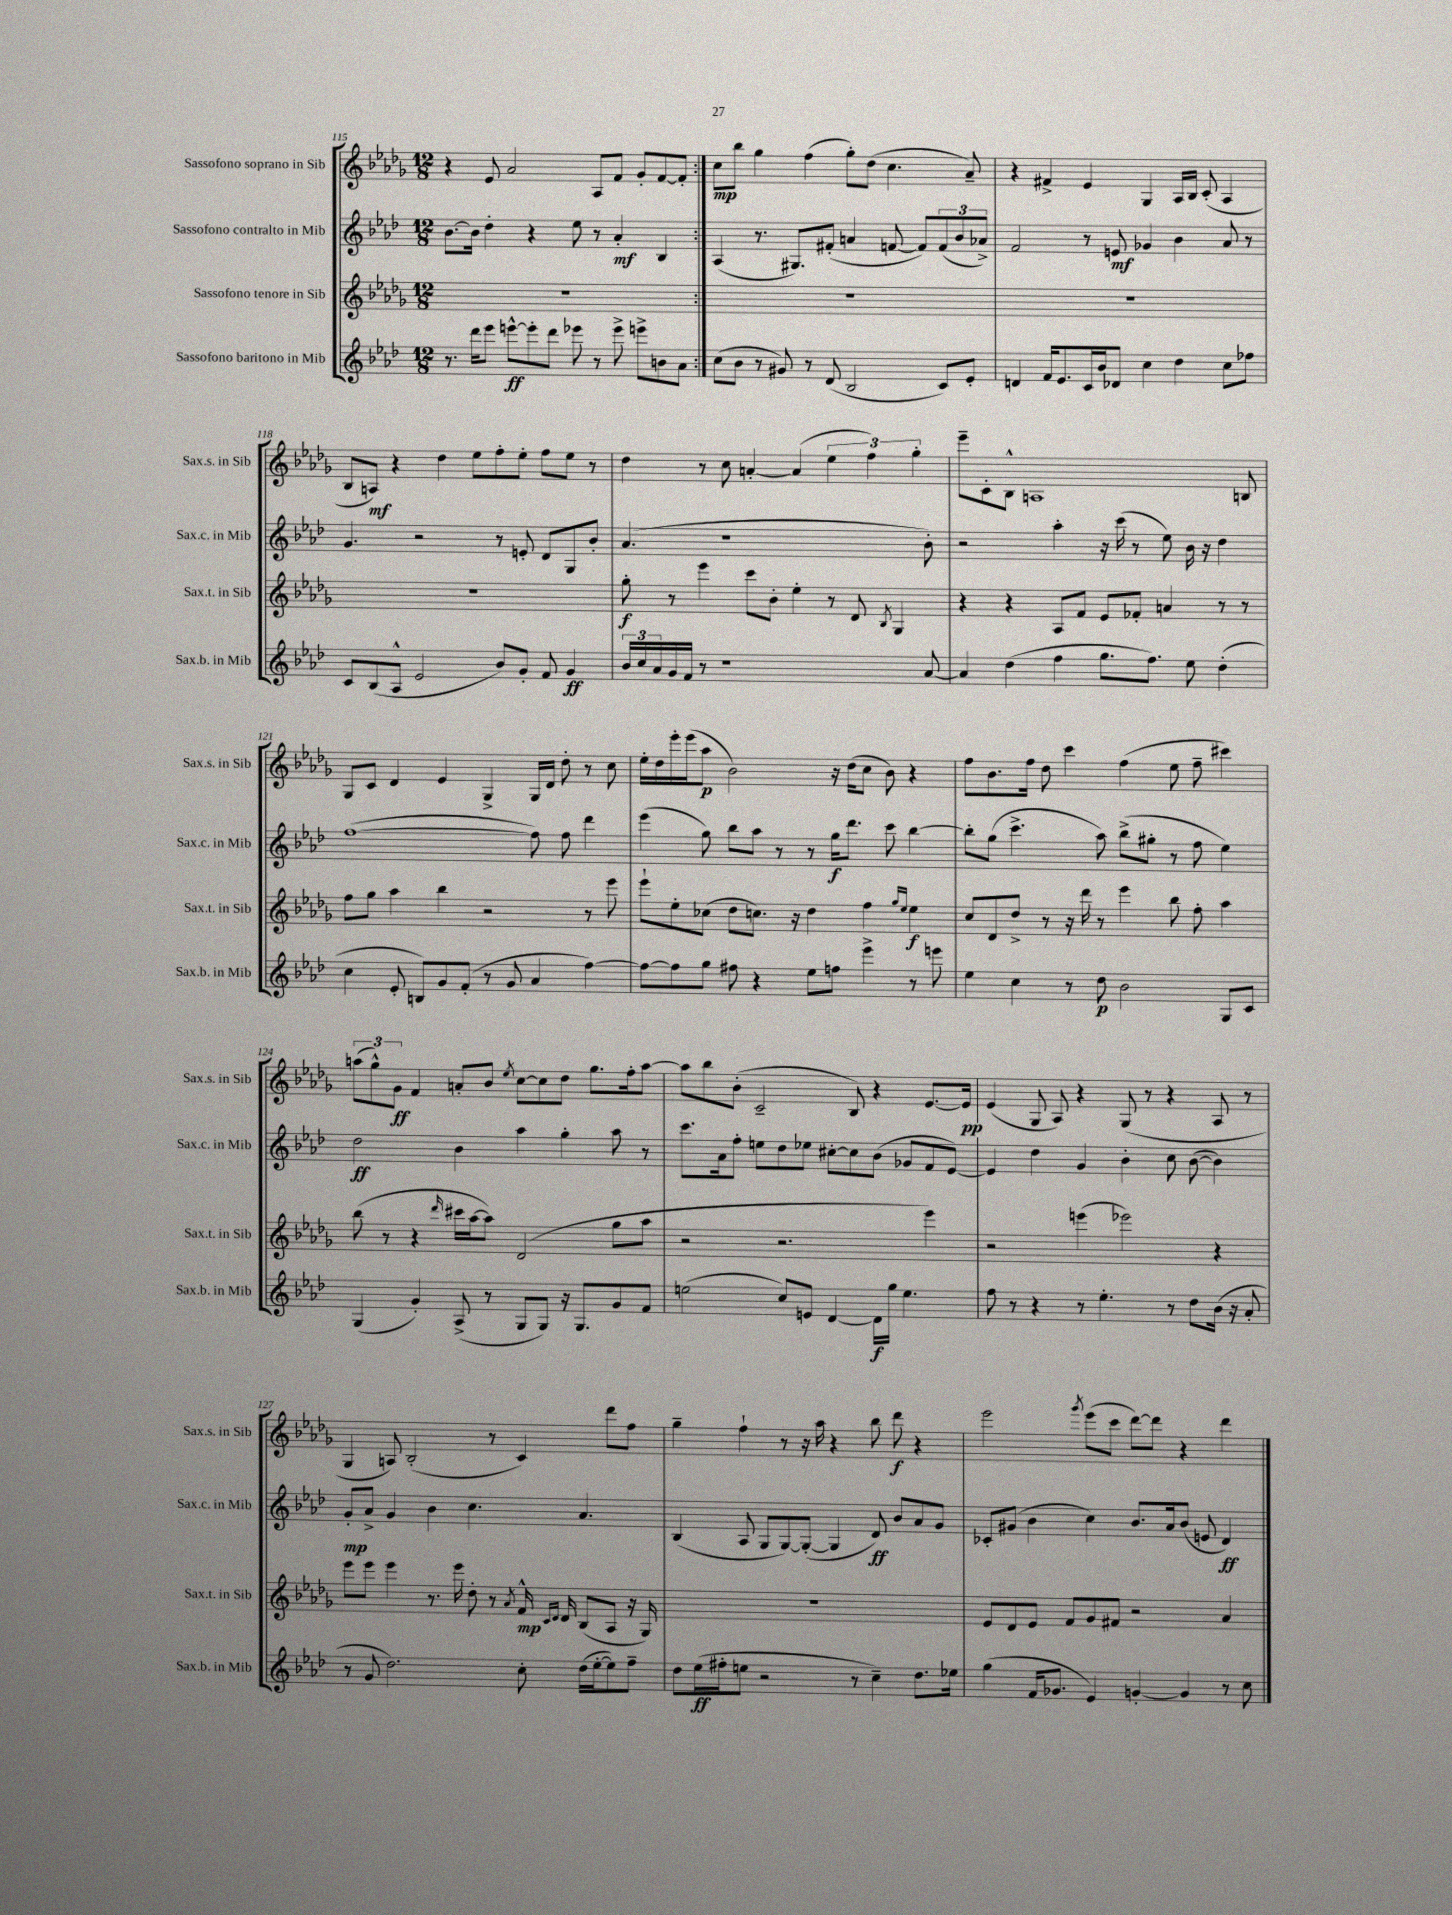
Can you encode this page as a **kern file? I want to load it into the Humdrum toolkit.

**kern	**dynam	**kern	**dynam	**kern	**dynam	**kern	**dynam
*part4	*part4	*part3	*part3	*part2	*part2	*part1	*part1
*staff4	*staff4	*staff3	*staff3	*staff2	*staff2	*staff1	*staff1
*I"Sassofono baritono in Mib	*	*I"Sassofono tenore in Sib	*	*I"Sassofono contralto in Mib	*	*I"Sassofono soprano in Sib	*
*I'Sax.b. in Mib	*	*I'Sax.t. in Sib	*	*I'Sax.c. in Mib	*	*I'Sax.s. in Sib	*
*clefG2	*	*clefG2	*	*clefG2	*	*clefG2	*
*k[b-e-a-d-]	*	*k[b-e-a-d-g-]	*	*k[b-e-a-d-]	*	*k[b-e-a-d-g-]	*
*M12/8	*	*M12/8	*	*M12/8	*	*M12/8	*
=115	=115	=115	=115	=115	=115	=115	=115
8.r	.	1.r	.	[8.b-\L	.	4r	.
16ddd-\KL	.	.	.	16b-\Jk]	.	.	.
8eee-\J	.	.	.	4dd-'\	.	8e-/	.
[8eeen^^\L	ff	.	.	.	.	2a-/	.
8eee'\]	.	.	.	4r	.	.	.
8ddd-\J	.	.	.	.	.	.	.
8eee-X\	.	.	.	8ee-\	.	.	.
8r	.	.	.	8r	.	8A-/L	.
8eee-^\	.	.	.	4a-'/	mf	8f/J	.
8eeen^\L	.	.	.	.	.	8g-'/L	.
8bn\	.	.	.	4B-/	.	[8f/	.
8a-\J	.	.	.	.	.	8f'/J]	.
=116:|!	=116:|!	=116:|!	=116:|!	=116:|!	=116:|!	=116:|!	=116:|!
(8cc\L	.	1.r	.	(4A-/	.	8cc\L	mp
8b-\J	.	.	.	.	.	8bb-\J	.
8r	.	.	.	8.r	.	4gg-\	.
8g#X/)	.	.	.	.	.	.	.
.	.	.	.	8.G#X/L)	.	.	.
8r	.	.	.	.	.	(4ff\	.
(8d-/	.	.	.	(8f#X'/J	.	.	.
2B-/	.	.	.	4an/	.	8gg-'\L)	.
.	.	.	.	.	.	(8dd-\J	.
.	.	.	.	[8fn/	.	4.cc\	.
.	.	.	.	8f/L])	.	.	.
8c/L)	.	.	.	(12f/	.	.	.
.	.	.	.	12b-/	.	.	.
8e-'/J	.	.	.	.	.	8a-~/)	.
.	.	.	.	12a-X^/J)	.	.	.
=117	=117	=117	=117	=117	=117	=117	=117
4dn/	.	1.r	.	2f/	.	4r	.
16f/KL	.	.	.	.	.	4f#X^/	.
8.e-/	.	.	.	.	.	.	.
16c/L	.	.	.	8r	.	4e-/	.
16b-/J	.	.	.	.	.	.	.
8d-X/J	.	.	.	8en/	mf	.	.
4cc\	.	.	.	4g-X/	.	4G-/	.
4dd-\	.	.	.	4b-\	.	16A-/LL	.
.	.	.	.	.	.	16B-/JJ	.
.	.	.	.	.	.	(8c'/	.
8cc\L	.	.	.	8a-/	.	4A-/	.
8ff-X\J	.	.	.	8r	.	.	.
!!LO:LB:g=z
=118	=118	=118	=118	=118	=118	=118	=118
8c/L	.	1.r	.	4.g/	.	8B-/L	.
(8B-/	.	.	.	.	.	8An/J)	mf
8A-^^/J	.	.	.	.	.	4r	.
2e-/	.	.	.	2r	.	.	.
.	.	.	.	.	.	4dd-\	.
.	.	.	.	.	.	8ee-\L	.
8b-/L)	.	.	.	8r	.	8ff'\	.
8g'/J	.	.	.	8en'/	.	8ee-'\J	.
8f/	.	.	.	8d-/L	.	8ff\L	.
4g/	ff	.	.	8G/	.	8ee-\J	.
.	.	.	.	8b-'/J	.	8r	.
=119	=119	=119	=119	=119	=119	=119	=119
24b-/LL	.	8gg-'\	f	(4.a-/	.	4dd-\	.
24cc/	.	.	.	.	.	.	.
24a-/	.	.	.	.	.	.	.
16g/	.	8r	.	.	.	.	.
16f/JJ	.	.	.	.	.	.	.
8r	.	4eee-\	.	.	.	8r	.
1r	.	.	.	1r	.	8cc\	.
.	.	8ccc\L	.	.	.	[4an'/	.
.	.	8b-'\J	.	.	.	.	.
.	.	4ee-'\	.	.	.	(4a/]	.
.	.	8r	.	.	.	6ee-\	.
.	.	8d-/	.	.	.	.	.
.	.	.	.	.	.	6ff\)	.
.	.	8qB-/	.	.	.	.	.
.	.	4G-/	.	.	.	.	.
.	.	.	.	.	.	6gg-'\	.
[8a-/	.	.	.	8b-'\)	.	.	.
=120	=120	=120	=120	=120	=120	=120	=120
4a-/]	.	4r	.	2r	.	8eee-~\L	.
.	.	.	.	.	.	8c'\	.
(4dd-\	.	4r	.	.	.	8B-^^\J	.
.	.	.	.	.	.	1An	.
4ff\	.	8A-/L	.	4aa-'\	.	.	.
.	.	8f/J	.	.	.	.	.
8.gg\L	.	8e-/L	.	16r	.	.	.
.	.	.	.	(16ccc\	.	.	.
.	.	8f-X'/J	.	8r	.	.	.
8.ff\J)	.	.	.	.	.	.	.
.	.	4an/	.	8ee-\)	.	.	.
8ee-\	.	.	.	16b-\	.	.	.
.	.	.	.	16r	.	.	.
(4dd-'\	.	8r	.	4dd-\	.	.	.
.	.	8r	.	.	.	8Bn/	.
!!LO:LB:g=z
=121	=121	=121	=121	=121	=121	=121	=121
4cc\	.	8ff\L	.	([1ff	.	8G-/L	.
.	.	8gg-\J	.	.	.	8c/J	.
8e-'/	.	4aa-\	.	.	.	4d-/	.
8Bn/L)	.	.	.	.	.	.	.
8g/	.	4bb-\	.	.	.	4e-/	.
(8f'/J	.	.	.	.	.	.	.
8r	.	2r	.	.	.	4G-^/	.
8g/	.	.	.	.	.	.	.
4a-/	.	.	.	8ff\])	.	16G-/LL	.
.	.	.	.	.	.	16d-/JJ	.
.	.	.	.	8ff\	.	8dd-'\	.
[4ff\)	.	8r	.	4ddd-\	.	8r	.
.	.	8eee-\	.	.	.	8cc\	.
=122	=122	=122	=122	=122	=122	=122	=122
8ff\L_	.	8eee-`\L	.	(4eee-\	.	16ee-'\LL	.
.	.	.	.	.	.	16dd-\	.
8ff\]	.	8ee-'\	.	.	.	16eee-'\	.
.	.	.	.	.	.	(16eee-\J	.
8gg\J	.	(8cc-X\J	.	8gg\)	.	8aa-\J	p
8ff#X\	.	8dd-\L	.	8bb-\L	.	2b-\)	.
4r	.	8.ccn\J)	.	8aa-\J	.	.	.
.	.	.	.	8r	.	.	.
.	.	16r	.	.	.	.	.
8ee-\L	.	4dd-\	.	8r	.	.	.
8ffn\J	.	.	.	16gg\KL	f	16r	.
.	.	.	.	8.ddd-\J	.	(16dd-\KL	.
4eee-^\	.	4ff\	.	.	.	8cc\J	.
.	.	.	.	8ccc\	.	8b-\)	.
.	.	16qqgg-/LL	.	.	.	.	.
.	.	16qqee-/JJ	.	.	.	.	.
8r	.	4ee-\	f	[4bb-\	.	4r	.
8eeen\	.	.	.	.	.	.	.
=123	=123	=123	=123	=123	=123	=123	=123
4ee-\	.	8cc/L	.	8bb-'\L]	.	8ff\L	.
.	.	8d-/	.	(8gg\J	.	8.b-\	.
4cc\	.	8dd-^/J	.	4.ccc^\	.	.	.
.	.	.	.	.	.	16ff\Jk	.
.	.	8r	.	.	.	8dd-\	.
8r	.	16r	.	.	.	4ccc\	.
.	.	16ddd-\	.	.	.	.	.
8dd-\	p	8r	.	8aa-\)	.	.	.
2b-\	.	4eee-\	.	(8bb-^\L	.	(4ff\	.
.	.	.	.	8gg#X'\J	.	.	.
.	.	8bb-\	.	8r	.	8ee-\	.
.	.	8ff'\	.	8ff\	.	8ff~\	.
8G/L	.	4aa-\	.	4ee-\)	.	4ccc#X\)	.
8c/J	.	.	.	.	.	.	.
!!LO:LB:g=z
=124	=124	=124	=124	=124	=124	=124	=124
(4G/	.	(8bb-\	.	2dd-\	ff	(12aan\L	.
.	.	.	.	.	.	12gg-^^\)	.
.	.	8r	.	.	.	.	.
.	.	.	.	.	.	12g-\J	ff
4g'/)	.	4r	.	.	.	4f/	.
.	.	16qqddd-/	.	.	.	.	.
(8A-^/	.	16ccc#X\LL	.	4b-\	.	8an'/L	.
.	.	[16aa-\J	.	.	.	.	.
8r	.	8aa-\J])	.	.	.	8b-/J	.
.	.	.	.	.	.	8qee-/	.
8G/L	.	(2d-/	.	4aa-\	.	[8cc\L	.
8G/J)	.	.	.	.	.	8cc\]	.
16r	.	.	.	4gg'\	.	8dd-\J	.
8.G/L	.	.	.	.	.	.	.
.	.	.	.	.	.	8.gg-\L	.
8g/	.	8gg-\L	.	8aa-\	.	.	.
.	.	.	.	.	.	16ff'\k	.
8f/J	.	8aa-\J	.	8r	.	[8aa\J	.
=125	=125	=125	=125	=125	=125	=125	=125
(2een\	.	2r	.	8.ccc\L	.	8aa\L]	.
.	.	.	.	.	.	8bb-\	.
.	.	.	.	16a-\k	.	.	.
.	.	.	.	8ff'\J	.	(8b-'\J	.
.	.	.	.	8een\L	.	2c~/	.
8cc/L)	.	2.r	.	8dd-\	.	.	.
8en/J	.	.	.	8ee-X\J	.	.	.
[4d-/	.	.	.	[8cc#X'\L	.	.	.
.	.	.	.	8cc#\]	.	8B-/)	.
16d-\LL]	f	.	.	(8b-\J	.	4r	.
16gg\JJ	.	.	.	.	.	.	.
4.ee\	.	.	.	8g-X/L	.	.	.
.	.	4eee-\)	.	8f/	.	[8.e-/L	.
.	.	.	.	[8e-/J)	.	.	.
.	.	.	.	.	.	16e-/Jk]	pp
=126	=126	=126	=126	=126	=126	=126	=126
8ff\	.	2r	.	4e-/]	.	(4e-/	.
8r	.	.	.	.	.	.	.
4r	.	.	.	4dd-\	.	8G-/	.
.	.	.	.	.	.	8A-/)	.
8r	.	(4eeen\	.	4g/	.	4r	.
4.ee-'\	.	.	.	.	.	.	.
.	.	2eee-X\)	.	4b-'\	.	(8G-/	.
.	.	.	.	.	.	8r	.
8r	.	.	.	8cc\	.	4r	.
8dd-\L	.	.	.	([8b-\	.	.	.
(16b-\Jk	.	4r	.	4b-\])	.	8A-/	.
16r	.	.	.	.	.	.	.
8a-'/	.	.	.	.	.	8r	.
!!LO:LB:g=z
=127	=127	=127	=127	=127	=127	=127	=127
8r	.	8eee-\L	.	8g'/L	mp	4G-/	.
8g/	.	8eee-\J	.	8a-^/J	.	.	.
2.dd-\)	.	4eee-\	.	4g/	.	8An/)	.
.	.	.	.	.	.	(2B-'/	.
.	.	8.r	.	4b-\	.	.	.
.	.	16eee-\	.	.	.	.	.
.	.	8dd-'\	.	4.cc\	.	.	.
.	.	8r	.	.	.	8r	.
.	.	8qa-/	.	.	.	.	.
8cc'\	.	16f^^/	mp	.	.	4c/)	.
.	.	16qqc/LL	.	.	.	.	.
.	.	16qqd-/JJ	.	.	.	.	.
.	.	16d-/	.	.	.	.	.
(16dd-\LL	.	(8B-/L	.	4.a-/	.	.	.
[16ee-'\J	.	.	.	.	.	.	.
8ee-\])	.	8A-/J	.	.	.	8ddd-\L	.
8ff~\J	.	16r	.	.	.	8ff\J	.
.	.	16G-/)	.	.	.	.	.
=128	=128	=128	=128	=128	=128	=128	=128
8dd-\L	.	1.r	.	(4B-/	.	4gg-~\	.
(16ee-\L	ff	.	.	.	.	.	.
16ff#X'\J	.	.	.	.	.	.	.
8een\J	.	.	.	8A-/	.	4ff`\	.
2r	.	.	.	8G/L	.	.	.
.	.	.	.	[8G/)	.	8r	.
.	.	.	.	(8G'/J_	.	16r	.
.	.	.	.	.	.	16aa-\	.
.	.	.	.	4G/]	.	4r	.
8r	.	.	.	.	.	.	.
4cc~\)	.	.	.	8d-/)	ff	8bb-\	.
.	.	.	.	8b-/L	.	8ddd-\	f
8.dd-\L	.	.	.	8a-/	.	4r	.
.	.	.	.	8g/J	.	.	.
16ee-X\Jk	.	.	.	.	.	.	.
=129	=129	=129	=129	=129	=129	=129	=129
(4gg\	.	8e-/L	.	8c-X'/L	.	2eee-\	.
.	.	8d-/	.	(8g#X/J	.	.	.
16f/KL	.	8e-/J	.	4b-\	.	.	.
8.g-X/J	.	.	.	.	.	.	.
.	.	8f/L	.	.	.	.	.
.	.	.	.	.	.	8qggg-/	.
4e-/)	.	8g-/	.	4cc\)	.	(8eee-\L	.
.	.	8f#X/J	.	.	.	8ccc\J	.
[4gn'/	.	2r	.	8.b-/L	.	[8ddd-\L)	.
.	.	.	.	.	.	8ddd-\J]	.
.	.	.	.	16a-/k	.	.	.
4g/]	.	.	.	(8b-/J	.	4r	.
.	.	.	.	8en/	.	.	.
8r	.	4a-/	.	4d-/)	ff	4ddd-\	.
8cc\	.	.	.	.	.	.	.
==	==	==	==	==	==	==	==
*-	*-	*-	*-	*-	*-	*-	*-
